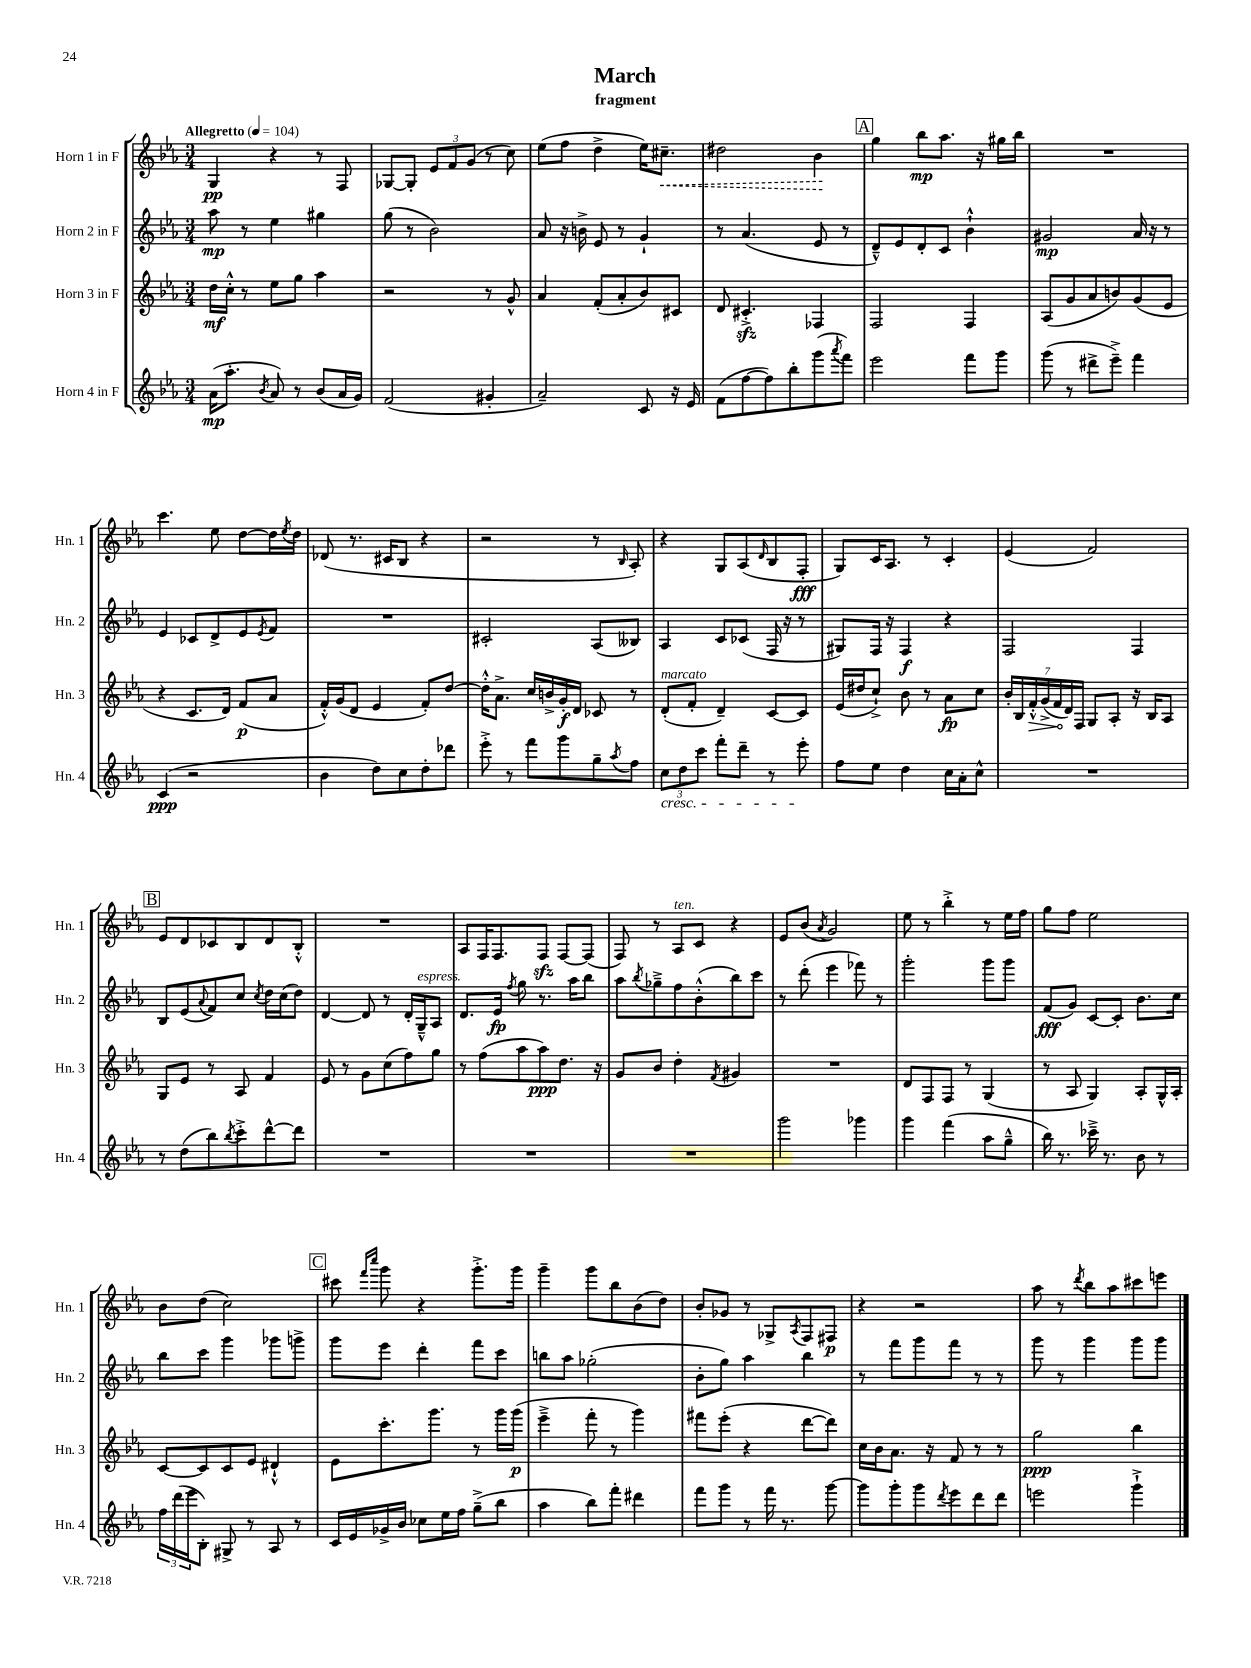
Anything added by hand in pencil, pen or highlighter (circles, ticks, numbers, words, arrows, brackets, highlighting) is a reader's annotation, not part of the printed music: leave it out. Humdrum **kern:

**kern	**dynam	**kern	**dynam	**kern	**dynam	**kern	**dynam
*part4	*part4	*part3	*part3	*part2	*part2	*part1	*part1
*staff4	*staff4	*staff3	*staff3	*staff2	*staff2	*staff1	*staff1
*I"Horn 4 in F	*	*I"Horn 3 in F	*	*I"Horn 2 in F	*	*I"Horn 1 in F	*
*I'Hn. 4	*	*I'Hn. 3	*	*I'Hn. 2	*	*I'Hn. 1	*
*clefG2	*	*clefG2	*	*clefG2	*	*clefG2	*
*k[b-e-a-]	*	*k[b-e-a-]	*	*k[b-e-a-]	*	*k[b-e-a-]	*
*M3/4	*	*M3/4	*	*M3/4	*	*M3/4	*
*MM104	*	*MM104	*	*MM104	*	*MM104	*
=1	=1	=1	=1	=1	=1	=1	=1
!	!	!	!	!	!	!LO:TX:a:B:t=Allegretto	!
(16a-\KL	mp	16dd\LL	mf	8aa-\	mp	4G/	pp
8.aa-'\J	.	16cc'^^\JJ	.	.	.	.	.
.	.	8r	.	8r	.	.	.
8qb-/	.	.	.	.	.	.	.
8a-/)	.	8ee-\L	.	4ee-\	.	4r	.
8r	.	8gg\J	.	.	.	.	.
(8b-/L	.	4aa-\	.	4gg#X\	.	8r	.
16a-/L	.	.	.	.	.	8F/	.
16g/JJ)	.	.	.	.	.	.	.
=2	=2	=2	=2	=2	=2	=2	=2
(2f/	.	2r	.	(8gg\	.	[8G-X/L	.
.	.	.	.	8r	.	8G-'/J]	.
.	.	.	.	2b-\)	.	12e-/L	.
.	.	.	.	.	.	12f/	.
.	.	.	.	.	.	(12g/J	.
4g#X'/	.	8r	.	.	.	8r	.
.	.	8g^^/	.	.	.	8cc\)	.
=3	=3	=3	=3	=3	=3	=3	=3
2a-~/)	.	4a-/	.	8a-/	.	(8ee-\L	.
.	.	.	.	16r	.	8ff\J	.
.	.	.	.	16bn^\	.	.	.
.	.	(8f'/L	.	8e-/	.	4dd^\	.
.	.	8a-'/	.	8r	.	.	.
8c/	.	8b-/)	.	4g`/	.	16ee-\KL)	.
!	!	!	!	!	!	!	!LO:HP:b
.	.	.	.	.	.	8.cc#X~\J	<
16r	.	8c#X/J	.	.	.	.	.
16e-/	.	.	.	.	.	.	.
=4	=4	=4	=4	=4	=4	=4	=4
(8f\L	.	8d/	.	8r	.	2dd#X\	.
[8ff\	.	4.c#Xzz'^/	.	(4.a-/	.	.	.
8ff\])	.	.	.	.	.	.	.
8bb-'\	.	.	.	.	.	.	.
(8ggg\	.	4F-X/	.	8e-/	.	4b-\	.
8qaaa-/	.	.	.	.	.	.	.
8fff\J)	.	.	.	8r	.	.	.
.	.	.	.	.	.	.	[
!!LO:REH:place=s1:t=A
=5	=5	=5	=5	=5	=5	=5	=5
2eee-\	.	2F/	.	8d~^^/L)	.	4gg\	.
.	.	.	.	8e-/	.	.	.
.	.	.	.	8d'/	.	8bb-\L	mp
.	.	.	.	8c/J	.	8.aa-\J	.
8fff\L	.	4F/	.	4b-`^^\	.	.	.
.	.	.	.	.	.	16r	.
8ggg\J	.	.	.	.	.	16gg#X\LL	.
.	.	.	.	.	.	16bb-\JJ	.
=6	=6	=6	=6	=6	=6	=6	=6
(8ggg\	.	(8A-/L	.	2g#X/	mp	2.r	.
8r	.	8g/	.	.	.	.	.
8ddd#X^\L	.	8a-/	.	.	.	.	.
8eee-~^\J)	.	8bn/)	.	.	.	.	.
4fff\	.	(8g/	.	16a-/	.	.	.
.	.	.	.	16r	.	.	.
.	.	8e-/J	.	8r	.	.	.
!!LO:LB:g=z
=7	=7	=7	=7	=7	=7	=7	=7
(4c/	ppp	4r	.	4e-/	.	4.ccc\	.
2r	.	8.c/L	.	8c-X/L	.	.	.
.	.	.	.	8d^/	.	8ee-\	.
.	.	16d/Jk)	.	.	.	.	.
.	.	(8f/L	p	8e-/	.	[8dd\L	.
.	.	.	.	8qe-/	.	.	.
.	.	8a-/J	.	8f/J	.	16dd\L]	.
.	.	.	.	.	.	8qee-/	.
.	.	.	.	.	.	16dd\JJ	.
=8	=8	=8	=8	=8	=8	=8	=8
4b-\	.	16f'^^/LL)	.	2.r	.	(8d-X/	.
.	.	(16g/J	.	.	.	.	.
.	.	8d/J	.	.	.	8.r	.
8dd\L)	.	4e-/	.	.	.	.	.
.	.	.	.	.	.	16c#X/KL	.
8cc\	.	.	.	.	.	8B-/J	.
8dd'\	.	8f'/L)	.	.	.	4r	.
8ddd-X\J	.	[8dd/J	.	.	.	.	.
=9	=9	=9	=9	=9	=9	=9	=9
8eee-'^\	.	16dd'^^\KL]	.	2c#X'/	.	2r	.
.	.	8.a-^\J	.	.	.	.	.
8r	.	.	.	.	.	.	.
8fff\L	.	16cc/LL	.	.	.	.	.
.	.	16bn^/	.	.	.	.	.
8ggg\	.	16g'/	f	.	.	.	.
.	.	16d/JJ	.	.	.	.	.
8gg~\	.	8c-X/	.	(8A-/L	.	8r	.
8qaa-/	.	.	.	.	.	16qqB-/	.
8ff\J	.	8r	.	8B--X/J)	.	8A-'/)	.
=10	=10	=10	=10	=10	=10	=10	=10
!	!	!LO:TX:a:i:t=marcato	!	!	!	!	!
!LO:TX:b:i:t=cresc.	!	!	!	!	!	!	!
12cc\L	.	(8d'/L	.	4A-/	.	4r	.
12dd\	.	.	.	.	.	.	.
.	.	8f'/J	.	.	.	.	.
12ccc\J	.	.	.	.	.	.	.
8fff'\L	.	4d~/)	.	8c/L	.	8G/L	.
8ddd~\J	.	.	.	(8c-X/J	.	(8A-/	.
.	.	.	.	.	.	16qqd/	.
8r	.	[8c/L	.	16F/	.	8B-/	.
.	.	.	.	16r	.	.	.
8eee-'\	.	8c/J]	.	8r	.	8F'/J	fff
=11	=11	=11	=11	=11	=11	=11	=11
8ff\L	.	(16e-/LL	.	8G#X/L)	.	8G/L)	.
.	.	16dd#X/J	.	.	.	.	.
8ee-\J	.	8cc`^/J)	.	16F/Jk	.	16c/K	.
.	.	.	.	16r	.	8.A-/J	.
4dd\	.	8b-\	.	4F/	f	.	.
.	.	8r	.	.	.	8r	.
16cc\LL	.	8a-\L	fp	4r	.	4c'/	.
16a-'\J	.	.	.	.	.	.	.
8cc^^\J	.	8cc\J	.	.	.	.	.
=12	=12	=12	=12	=12	=12	=12	=12
2.r	.	28b-'/LL	.	2F/	.	(4e-/	.
.	.	28B-/	.	.	.	.	.
!	!	!	!LO:HP:b	!	!	!	!
.	.	28f'^^/	>	.	.	.	.
.	.	(28g^/	.	.	.	.	.
.	.	28f/	.	.	.	.	.
.	.	28d/)	]	.	.	.	.
.	.	28F/JJ	.	.	.	.	.
.	.	8G/L	.	.	.	2f/)	.
.	.	8A-'/J	.	.	.	.	.
.	.	16r	.	4F/	.	.	.
.	.	16B-/KL	.	.	.	.	.
.	.	8A-/J	.	.	.	.	.
!!LO:LB:g=z
!!LO:REH:place=s1:t=B
=13	=13	=13	=13	=13	=13	=13	=13
8r	.	8G/L	.	8B-/L	.	8e-/L	.
(8dd\L	.	8e-/J	.	(8e-/	.	8d/	.
.	.	.	.	8qqa-/	.	.	.
8bb-\)	.	8r	.	8f/)	.	8c-X/	.
8qbb-/	.	.	.	.	.	.	.
8ccc'^\	.	8A-/	.	8cc/J	.	8B-/	.
.	.	.	.	8qcc/	.	.	.
[8ddd^^\	.	4f/	.	16dd\LL	.	8d/	.
.	.	.	.	(16cc\J	.	.	.
8ddd\J]	.	.	.	8dd\J)	.	8B-'^^/J	.
=14	=14	=14	=14	=14	=14	=14	=14
2.r	.	8e-/	.	[4d/	.	2.r	.
.	.	8r	.	.	.	.	.
.	.	8g\L	.	8d/]	.	.	.
.	.	(8cc\	.	8r	.	.	.
.	.	8ff\)	.	16d'/LL	.	.	.
!	!	!	!	!LO:TX:a:i:t=espress.	!	!	!
.	.	.	.	16G~^^/J	.	.	.
.	.	8gg\J	.	8A-/J	.	.	.
=15	=15	=15	=15	=15	=15	=15	=15
2.r	.	8r	.	8.d/L	.	8A-/L	.
.	.	(8ff\L	.	.	.	16F/K	.
.	.	.	.	16e-/Jk	fp	8.F/	.
.	.	.	.	8qff/	.	.	.
.	.	8aa-\	.	8gg\	.	.	.
.	.	8aa-\)	ppp	8.r	.	8Fzz/J	.
.	.	8.dd\J	.	.	.	[8F/L	.
.	.	.	.	16aa-\KL	.	.	.
.	.	.	.	8bb-\J	.	(8F/J]	.
.	.	16r	.	.	.	.	.
=16	=16	=16	=16	=16	=16	=16	=16
2.r	.	8g/L	.	8aa-\L	.	8F/)	.
.	.	.	.	8qbb-/	.	.	.
.	.	8b-/J	.	8gg-X~^\	.	8r	.
!	!	!	!	!	!	!LO:TX:a:i:t=ten.	!
.	.	4dd'\	.	8ff\	.	8A-/L	.
.	.	.	.	(8b-'^^\	.	8c/J	.
.	.	8qf/	.	.	.	.	.
.	.	4g#X/	.	8bb-\)	.	4r	.
.	.	.	.	8ccc\J	.	.	.
=17	=17	=17	=17	=17	=17	=17	=17
2ggg\	.	2.r	.	8r	.	8e-/L	.
.	.	.	.	(8ddd'\	.	(8b-/J	.
.	.	.	.	.	.	8qa-/	.
.	.	.	.	4eee-\	.	2g/)	.
4ggg-X\	.	.	.	8fff-X\)	.	.	.
.	.	.	.	8r	.	.	.
=18	=18	=18	=18	=18	=18	=18	=18
4ggg\	.	8d/L	.	2ggg'\	.	8ee-\	.
.	.	8F/	.	.	.	8r	.
(4fff\	.	8F/J	.	.	.	4bb-'^\	.
.	.	8r	.	.	.	.	.
8aa-\L	.	(4G/	.	8ggg\L	.	8r	.
8gg~^^\J	.	.	.	8ggg\J	.	16ee-\LL	.
.	.	.	.	.	.	16ff\JJ	.
=19	=19	=19	=19	=19	=19	=19	=19
16bb-\)	.	8r	.	(8f/L	fff	8gg\L	.
8.r	.	.	.	.	.	.	.
.	.	8A-/	.	8g/J)	.	8ff\J	.
16ccc-X~^\	.	4G/)	.	[8c/L	.	2ee-\	.
8.r	.	.	.	.	.	.	.
.	.	.	.	8c'/J]	.	.	.
8b-\	.	8A-'/L	.	8.b-\L	.	.	.
8r	.	16G^^/L	.	.	.	.	.
.	.	16A-'/JJ	.	16cc\Jk	.	.	.
!!LO:LB:g=z
=20	=20	=20	=20	=20	=20	=20	=20
24ff\LL	.	[8c/L	.	8bb-\L	.	8b-\L	.
(24ddd\	.	.	.	.	.	.	.
24eee-\J	.	.	.	.	.	.	.
8B-'\J)	.	8c/]	.	8ccc\J	.	(8dd\J	.
8G#X^/	.	8c/	.	4ggg\	.	2cc\)	.
8r	.	8e-/J	.	.	.	.	.
8A-/	.	4d#X`^^/	.	8ggg-X\L	.	.	.
8r	.	.	.	8gggn^\J	.	.	.
!!LO:REH:place=s1:t=C
=21	=21	=21	=21	=21	=21	=21	=21
16c/LL	.	8e-\L	.	8ggg\L	.	8ccc#X\	.
16e-/	.	.	.	.	.	.	.
.	.	.	.	.	.	16qqfff/LL	.
.	.	.	.	.	.	16qqcccc/JJ	.
16g-X^/	.	8.ccc'\	.	8eee-\J	.	8ggg\	.
16b-/JJ	.	.	.	.	.	.	.
8cc-X\L	.	.	.	4ddd'\	.	4r	.
.	.	8.ggg\J	.	.	.	.	.
16ee-\L	.	.	.	.	.	.	.
16ff\JJ	.	.	.	.	.	.	.
(8gg~^\L	.	8r	.	8fff\L	.	8.ggg'^\L	.
8bb-\J	.	16ggg\LL	.	8ccc\J	.	.	.
.	.	(16ggg\JJ	p	.	.	16ggg\Jk	.
=22	=22	=22	=22	=22	=22	=22	=22
4aa-\	.	4eee-~^\	.	8bbn\L	.	4ggg~\	.
.	.	.	.	8aa-\J	.	.	.
8bb-\L)	.	8fff'\	.	(2gg-X'\	.	8ggg\L	.
8fff'\J	.	8r	.	.	.	8bb-\	.
4ddd#X\	.	4ggg\)	.	.	.	(8b-\	.
.	.	.	.	.	.	8dd\J)	.
=23	=23	=23	=23	=23	=23	=23	=23
8fff\L	.	8fff#X\L	.	8b-'\L	.	8b-'/L	.
8ggg\J	.	(8eee-'\J	.	8gg\J)	.	8g-X/J	.
8r	.	4r	.	4aa-\	.	8r	.
16fff\	.	.	.	.	.	8G-X^/L	.
8.r	.	.	.	.	.	.	.
.	.	.	.	.	.	8qA-/	.
.	.	[8ddd\L	.	4bb-\	.	8F/	.
[8ggg\	.	8ddd\J])	.	.	.	8F#X/J	p
=24	=24	=24	=24	=24	=24	=24	=24
8ggg\L]	.	16cc\LL	.	8r	.	4r	.
.	.	16b-\J	.	.	.	.	.
8ggg'\	.	8.a-\J	.	8fff\L	.	.	.
8ggg\	.	.	.	8ggg\	.	2r	.
.	.	16r	.	.	.	.	.
8qddd/	.	.	.	.	.	.	.
8eee-\	.	8f/	.	8fff\J	.	.	.
8ddd\	.	8r	.	8r	.	.	.
8ddd\J	.	8r	.	8r	.	.	.
=25	=25	=25	=25	=25	=25	=25	=25
2eeen\	.	2gg\	ppp	8ggg\	.	8aa-\	.
.	.	.	.	8r	.	8r	.
.	.	.	.	.	.	8qddd/	.
.	.	.	.	4ggg\	.	8bb-\L	.
.	.	.	.	.	.	8aa-\	.
4ggg`^\	.	4bb-\	.	8ggg\L	.	8ccc#X\	.
.	.	.	.	8ggg\J	.	8eeen\J	.
==	==	==	==	==	==	==	==
*-	*-	*-	*-	*-	*-	*-	*-
